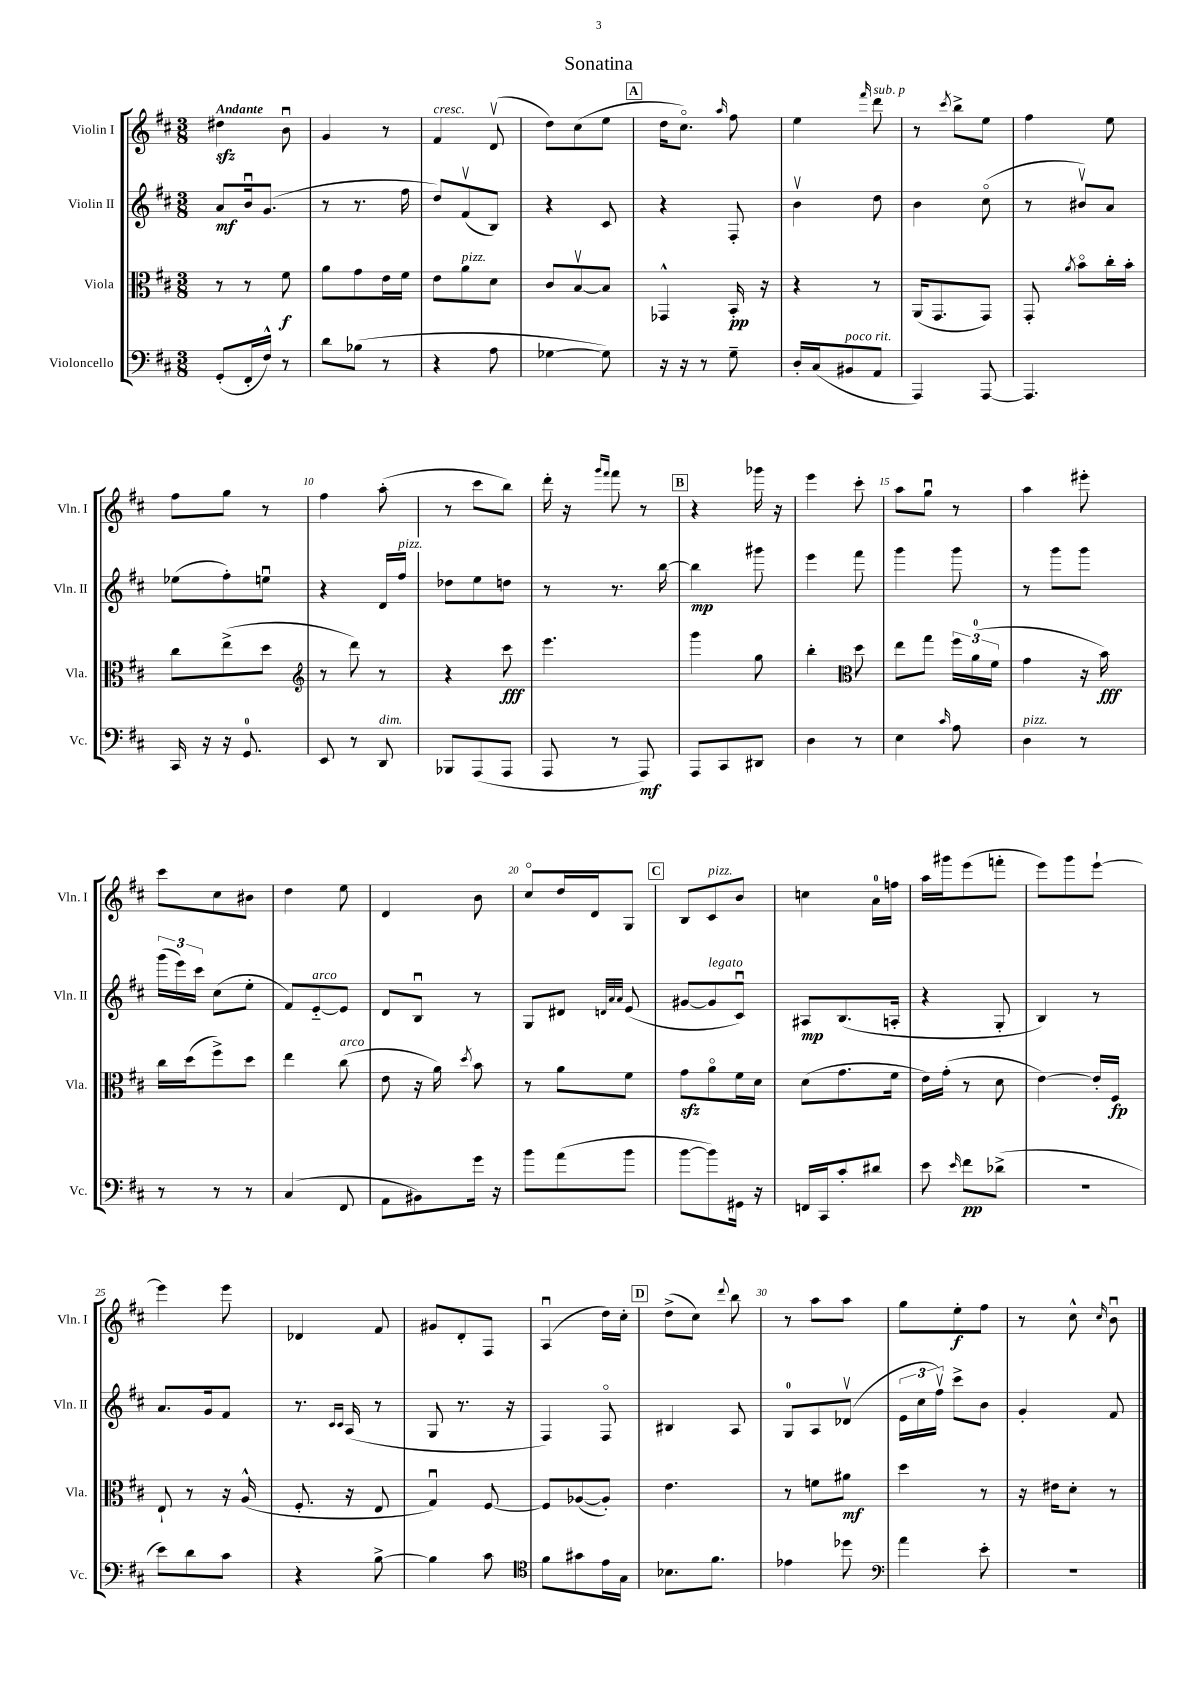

**kern	**dynam	**kern	**dynam	**kern	**dynam	**kern	**dynam
*part4	*part4	*part3	*part3	*part2	*part2	*part1	*part1
*staff4	*staff4	*staff3	*staff3	*staff2	*staff2	*staff1	*staff1
*I"Violoncello	*	*I"Viola	*	*I"Violin II	*	*I"Violin I	*
*I'Vc.	*	*I'Vla.	*	*I'Vln. II	*	*I'Vln. I	*
*clefF4	*	*clefC3	*	*clefG2	*	*clefG2	*
*k[f#c#]	*	*k[f#c#]	*	*k[f#c#]	*	*k[f#c#]	*
*M3/8	*	*M3/8	*	*M3/8	*	*M3/8	*
=1	=1	=1	=1	=1	=1	=1	=1
!	!	!	!	!	!	!LO:TX:a:B:t=Andante	!
(8GG'/L	.	8r	.	8a/L	mf	4dd#Xzz\	.
16FF#'/L	.	8r	.	16bu/k	.	.	.
16F#^^/JJ)	.	.	.	(8.g/J	.	.	.
8r	.	8f#\	f	.	.	8bu\	.
=2	=2	=2	=2	=2	=2	=2	=2
8d\L	.	8a\L	.	8r	.	4g/	.
(8B-X\J	.	8g\	.	8.r	.	.	.
8r	.	16e\L	.	.	.	8r	.
.	.	16f#\JJ	.	16ff#\	.	.	.
=3	=3	=3	=3	=3	=3	=3	=3
!	!	!	!	!	!	!LO:TX:a:i:t=cresc.	!
4r	.	8e\L	.	8dd/L)	.	4f#/	.
!	!	!LO:TX:a:i:t=pizz.	!	!	!	!	!
.	.	8a\	.	(8f#v/	.	.	.
8A\	.	8d\J	.	8B/J)	.	(8dv/	.
=4	=4	=4	=4	=4	=4	=4	=4
[4G-X\	.	8c#/L	.	4r	.	8dd\L)	.
.	.	[8Bv/	.	.	.	(8cc#\	.
8G-\])	.	8B/J]	.	8c#/	.	8ee\J	.
!!LO:REH:place=s1:t=A
=5	=5	=5	=5	=5	=5	=5	=5
16r	.	4GG-X^^/	.	4r	.	16dd\KL	.
16r	.	.	.	.	.	8.cc#\J)	.
8r	.	.	.	.	.	.	.
.	.	.	.	.	.	16qqaa/	.
8G~\	.	16BB'/	pp	8F#'/	.	8ff#\	.
.	.	16r	.	.	.	.	.
=6	=6	=6	=6	=6	=6	=6	=6
16D'/LL	.	4r	.	4bv\	.	4ee\	.
(16C#/J	.	.	.	.	.	.	.
!LO:TX:a:i:t=poco rit.	!	!	!	!	!	!	!
8BB#X/	.	.	.	.	.	.	.
.	.	.	.	.	.	16qqfff#/	.
!	!	!	!	!	!	!LO:TX:a:i:t=sub. p	!
8AA/J	.	8r	.	8dd\	.	8ddd\	.
=7	=7	=7	=7	=7	=7	=7	=7
4AAA/)	.	(16AA/KL	.	4b\	.	8r	.
.	.	8.GG/	.	.	.	.	.
.	.	.	.	.	.	8qccc#/	.
.	.	.	.	.	.	8bb^\L	.
[8AAA/	.	8GG/J)	.	(8cc#\	.	8ee\J	.
=8	=8	=8	=8	=8	=8	=8	=8
4.AAA/]	.	8GG'/	.	8r	.	4ff#\	.
.	.	8qa/	.	.	.	.	.
.	.	8b\L	.	8b#Xv/L)	.	.	.
.	.	16cc#'\L	.	8a/J	.	8ee\	.
.	.	16b'\JJ	.	.	.	.	.
!!LO:LB:g=z
=9	=9	=9	=9	=9	=9	=9	=9
16CC#/	.	8cc#\L	.	(8ee-X\L	.	8ff#\L	.
16r	.	.	.	.	.	.	.
16r	.	(8ee^\	.	8ff#'\)	.	8gg\J	.
8.GG/	.	.	.	.	.	.	.
.	.	8dd\J	.	8eenu\J	.	8r	.
=10	=10	=10	=10	=10	=10	=10	=10
*	*	*clefG2	*	*	*	*	*
8EE/	.	8r	.	4r	.	4ff#\	.
8r	.	8ddd\)	.	.	.	.	.
!LO:TX:a:i:t=dim.	!	!	!	!	!	!	!
8DD/	.	8r	.	16d/LL	.	(8aa'\	.
!	!	!	!	!LO:TX:a:i:t=pizz.	!	!	!
.	.	.	.	16ff#/JJ	.	.	.
=11	=11	=11	=11	=11	=11	=11	=11
8BBB-X/L	.	4r	.	8dd-X\L	.	8r	.
(8AAA/	.	.	.	8ee\	.	8ccc#\L	.
8AAA/J	.	8ccc#\	fff	8ddn\J	.	8bb\J)	.
=12	=12	=12	=12	=12	=12	=12	=12
8AAA/	.	4.eee\	.	8r	.	16ddd'\	.
.	.	.	.	.	.	16r	.
.	.	.	.	.	.	16qqggg/LL	.
.	.	.	.	.	.	16qqfff#/JJ	.
8r	.	.	.	8.r	.	8fff#\	.
8AAA/)	mf	.	.	.	.	8r	.
.	.	.	.	[16bb\	.	.	.
!!LO:REH:place=s1:t=B
=13	=13	=13	=13	=13	=13	=13	=13
8AAA/L	.	4ggg\	.	4bb\]	mp	4r	.
8CC#/	.	.	.	.	.	.	.
8DD#X/J	.	8gg\	.	8ggg#X\	.	16ggg-X\	.
.	.	.	.	.	.	16r	.
=14	=14	=14	=14	=14	=14	=14	=14
4D\	.	4bb'\	.	4eee\	.	4eee\	.
*	*	*clefC3	*	*	*	*	*
8r	.	8dd\	.	8fff#\	.	8ccc#'\	.
=15	=15	=15	=15	=15	=15	=15	=15
4E\	.	8ee\L	.	4ggg\	.	8aa\L	.
.	.	8gg\J	.	.	.	8ggu\J	.
16qqc#/	.	.	.	.	.	.	.
8A\	.	24ff#\LL	.	8ggg\	.	8r	.
.	.	(24a\	.	.	.	.	.
.	.	24f#\JJ	.	.	.	.	.
=16	=16	=16	=16	=16	=16	=16	=16
!LO:TX:a:i:t=pizz.	!	!	!	!	!	!	!
4D\	.	4g\	.	8r	.	4aa\	.
.	.	.	.	8ggg\L	.	.	.
8r	.	16r	.	8ggg\J	.	8eee#X'\	.
.	.	16b\)	fff	.	.	.	.
!!LO:LB:g=z
=17	=17	=17	=17	=17	=17	=17	=17
8r	.	16cc#\LL	.	(24ggg\LL	.	8ccc#\L	.
.	.	.	.	24eee\)	.	.	.
.	.	(16dd\J	.	.	.	.	.
.	.	.	.	24ccc#\JJ	.	.	.
8r	.	8ff#^\)	.	(8cc#\L	.	8cc#\	.
8r	.	8dd\J	.	8ee'\J	.	8b#X\J	.
=18	=18	=18	=18	=18	=18	=18	=18
(4C#/	.	4ee\	.	8f#/L)	.	4dd\	.
!	!	!	!	!LO:TX:a:i:t=arco	!	!	!
.	.	.	.	[8e/	.	.	.
!	!	!LO:TX:a:i:t=arco	!	!	!	!	!
8FF#/	.	(8cc#\	.	8e/J]	.	8ee\	.
=19	=19	=19	=19	=19	=19	=19	=19
8AA\L	.	8e\	.	8d/L	.	4d/	.
8BB#X\)	.	16r	.	8Bu/J	.	.	.
.	.	16a\)	.	.	.	.	.
.	.	8qdd/	.	.	.	.	.
16g\Jk	.	8b\	.	8r	.	8b\	.
16r	.	.	.	.	.	.	.
=20	=20	=20	=20	=20	=20	=20	=20
8b\L	.	8r	.	8G/L	.	8cc#/L	.
(8a\	.	8a\L	.	8d#X/J	.	16dd/L	.
.	.	.	.	.	.	16d/J	.
.	.	.	.	32qqdn/LLL	.	.	.
.	.	.	.	32qqa/	.	.	.
.	.	.	.	32qqa/JJJ	.	.	.
8b\J	.	8f#\J	.	(8e/	.	8G/J	.
!!LO:REH:place=s1:t=C
=21	=21	=21	=21	=21	=21	=21	=21
[8b\L	.	8gzz\L	.	[8g#X/L	.	8B/L	.
!	!	!	!	!	!	!LO:TX:a:i:t=pizz.	!
!	!	!	!	!LO:TX:a:i:t=legato	!	!	!
8b\])	.	8a\	.	8g#/]	.	8c#/	.
16GG#X\Jk	.	16f#\L	.	8c#u/J)	.	8b/J	.
16r	.	16d\JJ	.	.	.	.	.
=22	=22	=22	=22	=22	=22	=22	=22
16FFn/LL	.	(8d\L	.	8A#X/L	mp	4ccn\	.
16CC#/J	.	.	.	.	.	.	.
8c#'/	.	8.g\	.	(8.B/	.	.	.
8d#X/J	.	.	.	.	.	16a\LL	.
.	.	16f#\Jk	.	16An'/Jk	.	16ffn\JJ	.
=23	=23	=23	=23	=23	=23	=23	=23
8e\	.	16e\LL)	.	4r	.	16aa\LL	.
.	.	(16g'\JJ	.	.	.	16ggg#X\J	.
16qqe/	.	.	.	.	.	.	.
8f#\L	pp	8r	.	.	.	(8eee\	.
(8d-X^\J	.	8d\	.	8G'/	.	8fffn'\J	.
=24	=24	=24	=24	=24	=24	=24	=24
4.r	.	[4e\)	.	4B/)	.	8eee\L)	.
.	.	.	.	.	.	8ggg\	.
.	.	16e'/LL]	.	8r	.	[8eee`\J	.
.	.	16F#/JJ	fp	.	.	.	.
!!LO:LB:g=z
=25	=25	=25	=25	=25	=25	=25	=25
8e\L)	.	8E`/	.	8.a/L	.	4eee\]	.
8d\	.	8r	.	.	.	.	.
.	.	.	.	16g/k	.	.	.
8c#\J	.	16r	.	8f#/J	.	8eee\	.
.	.	(16A^^/	.	.	.	.	.
=26	=26	=26	=26	=26	=26	=26	=26
4r	.	8.F#'/	.	8.r	.	4d-X/	.
.	.	.	.	16qqc#/LL	.	.	.
.	.	.	.	16qqc#/JJ	.	.	.
.	.	16r	.	(16A/	.	.	.
[8B^\	.	8E/	.	8r	.	8f#/	.
=27	=27	=27	=27	=27	=27	=27	=27
4B\]	.	4Gu/)	.	8G/	.	8g#X/L	.
.	.	.	.	8.r	.	8d'/	.
8c#\	.	[8F#/	.	.	.	8F#/J	.
.	.	.	.	16r	.	.	.
=28	=28	=28	=28	=28	=28	=28	=28
*clefC4	*	*	*	*	*	*	*
8f#\L	.	8F#/L]	.	4F#/)	.	(4Au/	.
8g#X\	.	([8A-X/	.	.	.	.	.
16e\L	.	8A-'/J])	.	8F#/	.	16dd\LL)	.
16G\JJ	.	.	.	.	.	16cc#'\JJ	.
!!LO:REH:place=s1:t=D
=29	=29	=29	=29	=29	=29	=29	=29
8.B-X\L	.	4.e\	.	4B#X/	.	(8dd^\L	.
.	.	.	.	.	.	8cc#\J)	.
8.f#\J	.	.	.	.	.	.	.
.	.	.	.	.	.	8qqddd/	.
.	.	.	.	8A/	.	8bb\	.
=30	=30	=30	=30	=30	=30	=30	=30
4e-X\	.	8r	.	8G/L	.	8r	.
.	.	8fn\L	.	8A/	.	8aa\L	.
8dd-X\	.	8a#X\J	mf	(8d-Xv/J	.	8aa\J	.
=31	=31	=31	=31	=31	=31	=31	=31
*clefF4	*	*	*	*	*	*	*
4a\	.	4dd\	.	24e\LL	.	8gg\L	.
.	.	.	.	24cc#\	.	.	.
.	.	.	.	24ff#v\JJ)	.	.	.
.	.	.	.	8ccc#^\L	.	8ee'\	f
8e'\	.	8r	.	8b\J	.	8ff#\J	.
=32	=32	=32	=32	=32	=32	=32	=32
4.r	.	16r	.	4g'/	.	8r	.
.	.	16e#X\KL	.	.	.	.	.
.	.	8d'\J	.	.	.	8cc#^^\	.
.	.	.	.	.	.	16qqcc#/	.
.	.	8r	.	8f#/	.	8bu\	.
==	==	==	==	==	==	==	==
*-	*-	*-	*-	*-	*-	*-	*-
